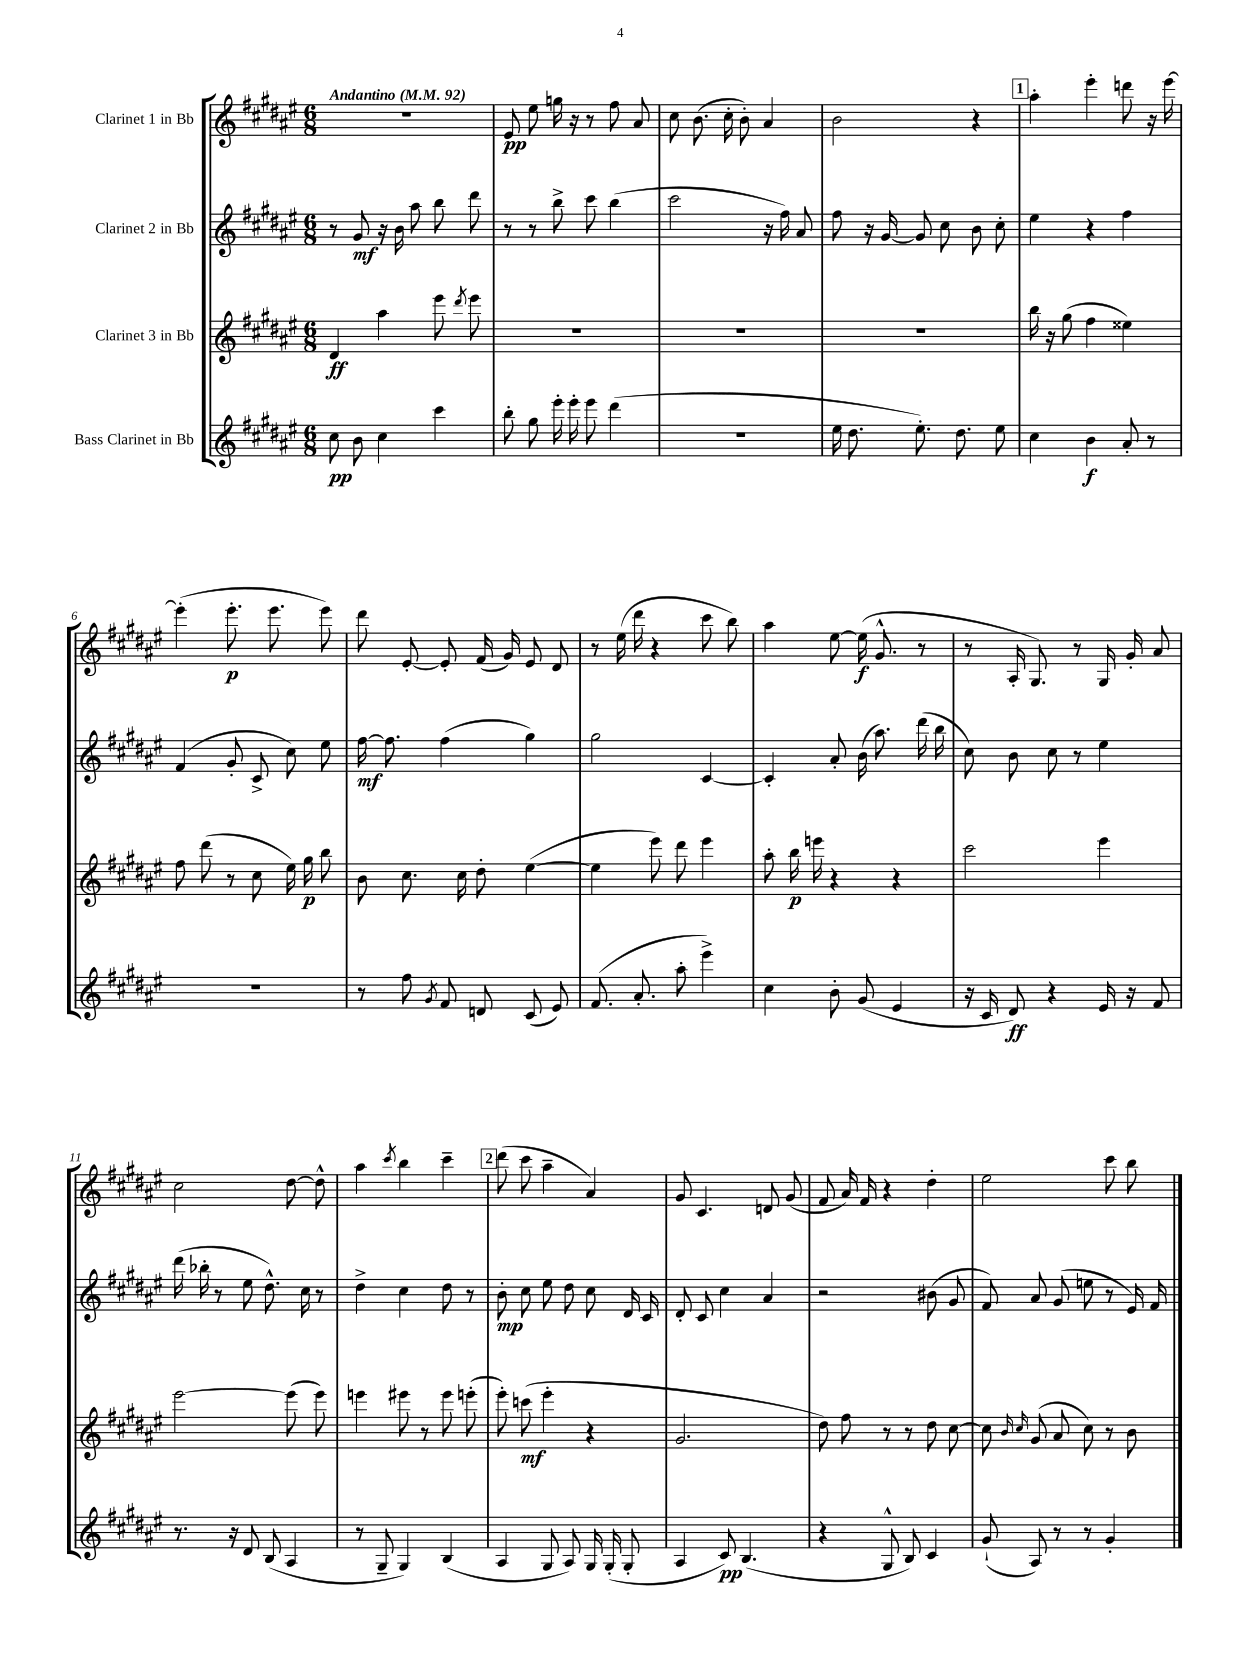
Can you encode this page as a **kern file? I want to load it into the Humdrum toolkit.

**kern	**kern	**kern	**kern
*staff4	*staff3	*staff2	*staff1
*clefG2	*clefG2	*clefG2	*clefG2
*k[f#c#g#d#a#e#]	*k[f#c#g#d#a#e#]	*k[f#c#g#d#a#e#]	*k[f#c#g#d#a#e#]
*M6/8	*M6/8	*M6/8	*M6/8
*MM92	*MM92	*MM92	*MM92
8cc#	4d#	8r	2.r
8b	.	8g#	.
4cc#	4aa#	16r	.
.	.	16b	.
.	.	8aa#	.
4ccc#	8eee#	8bb	.
.	8qddd#	.	.
.	8eee#	8ddd#	.
=	=	=	=
8bb'	2.r	8r	8e#
8gg#	.	8r	8ee#
16eee#'	.	8bb^	16gg
16eee#'	.	.	16r
8eee#	.	8ccc#	8r
(4ddd#	.	(4bb	8ff#
.	.	.	8a#
=	=	=	=
2.r	2.r	2ccc#	8cc#
.	.	.	(8.b
.	.	.	16cc#'
.	.	.	8b')
.	.	16r	4a#
.	.	16ff#)	.
.	.	8a#	.
=	=	=	=
16ee#	2.r	8ff#	2b
8.dd#	.	.	.
.	.	16r	.
.	.	[16g#	.
8.ee#')	.	8g#]	.
.	.	8cc#	.
8.dd#	.	.	.
.	.	8b	4r
8ee#	.	8cc#'	.
=	=	=	=
4cc#	16bb	4ee#	4aa#'
.	16r	.	.
.	(8gg#	.	.
4b	4ff#	4r	4eee#'
8a#'	4ee##)	4ff#	8ddd
8r	.	.	16r
.	.	.	[16eee#
=	=	=	=
2.r	8ff#	(4f#	(4eee#']
.	(8ddd#	.	.
.	8r	8g#'	8.eee#'
.	8cc#	8c#^	.
.	.	.	8.eee#
.	16ee#)	8cc#)	.
.	16gg#	.	.
.	8bb	8ee#	8eee#)
=	=	=	=
8r	8b	[16ff#	8ddd#
.	.	8.ff#]	.
8ff#	8.cc#	.	[8e#'
8qg#	.	.	.
8f#	.	(4ff#	8e#']
.	16cc#	.	.
8d	8dd#'	.	(16f#
.	.	.	16g#)
(8c#	([4ee#	4gg#)	8e#
8e#)	.	.	8d#
=	=	=	=
(8.f#	4ee#]	2gg#	8r
.	.	.	(16ee#
8.a#'	.	.	16ddd#
.	8eee#)	.	4r
8aa#'	8ddd#	.	.
4eee#^)	4eee#	[4c#	8ccc#
.	.	.	8bb)
=	=	=	=
4cc#	8aa#'	4c#']	4aa#
.	16bb	.	.
.	16eee	.	.
8b'	4r	8a#'	[8ee#
(8g#	.	(16b	(16ee#]
.	.	8.aa#)	8.g#^^
4e#	4r	.	.
.	.	(16ddd#	8r
.	.	16bb	.
=	=	=	=
16r	2ccc#	8cc#)	8r
16c#	.	.	.
8d#)	.	8b	16A#'
.	.	.	8.G#)
4r	.	8cc#	.
.	.	8r	8r
16e#	4eee#	4ee#	16G#
16r	.	.	16g#'
8f#	.	.	8a#
=	=	=	=
8.r	[2eee#	(16ddd#	2cc#
.	.	16bb-'	.
.	.	8r	.
16r	.	.	.
8d#	.	8ee#	.
(8B	.	8.dd#^^)	.
4A#	(8eee#]	.	[8dd#
.	.	16cc#	.
.	8eee#)	8r	8dd#^^]
=	=	=	=
8r	4eee	4dd#^	4aa#
8G#~	.	.	.
.	.	.	8qccc#
4G#)	8eee#	4cc#	4bb
.	8r	.	.
(4B	8eee#	8dd#	4ccc#~
.	(8eee'	8r	.
=	=	=	=
4A#	8eee#')	8b'	(8ddd#
.	(8ccc	8cc#	8ccc#
8G#	4eee#'	8ee#	4aa#~
8A#)	.	8dd#	.
16G#	4r	8cc#	4a#)
(16G#'	.	.	.
8G#'	.	16d#	.
.	.	16c#	.
=	=	=	=
4A#	2.g#	8d#'	8g#
.	.	8c#	4.c#
8c#)	.	4cc#	.
(4.B	.	.	.
.	.	4a#	8d
.	.	.	(8g#
=	=	=	=
4r	8dd#)	2r	8f#
.	8ff#	.	16a#)
.	.	.	16f#
8G#^^	8r	.	4r
8B)	8r	.	.
4c#	8dd#	(8b#	4dd#'
.	[8cc#	8g#	.
=	=	=	=
(8g#`	8cc#]	8f#)	2ee#
.	16qqb	.	.
.	16qqcc#	.	.
8A#)	(8g#	8a#	.
8r	8a#	(8g#	.
8r	8cc#)	8ee	.
4g#'	8r	8r	8ccc#
.	8b	16e#)	8bb
.	.	16f#	.
==	==	==	==
*-	*-	*-	*-
